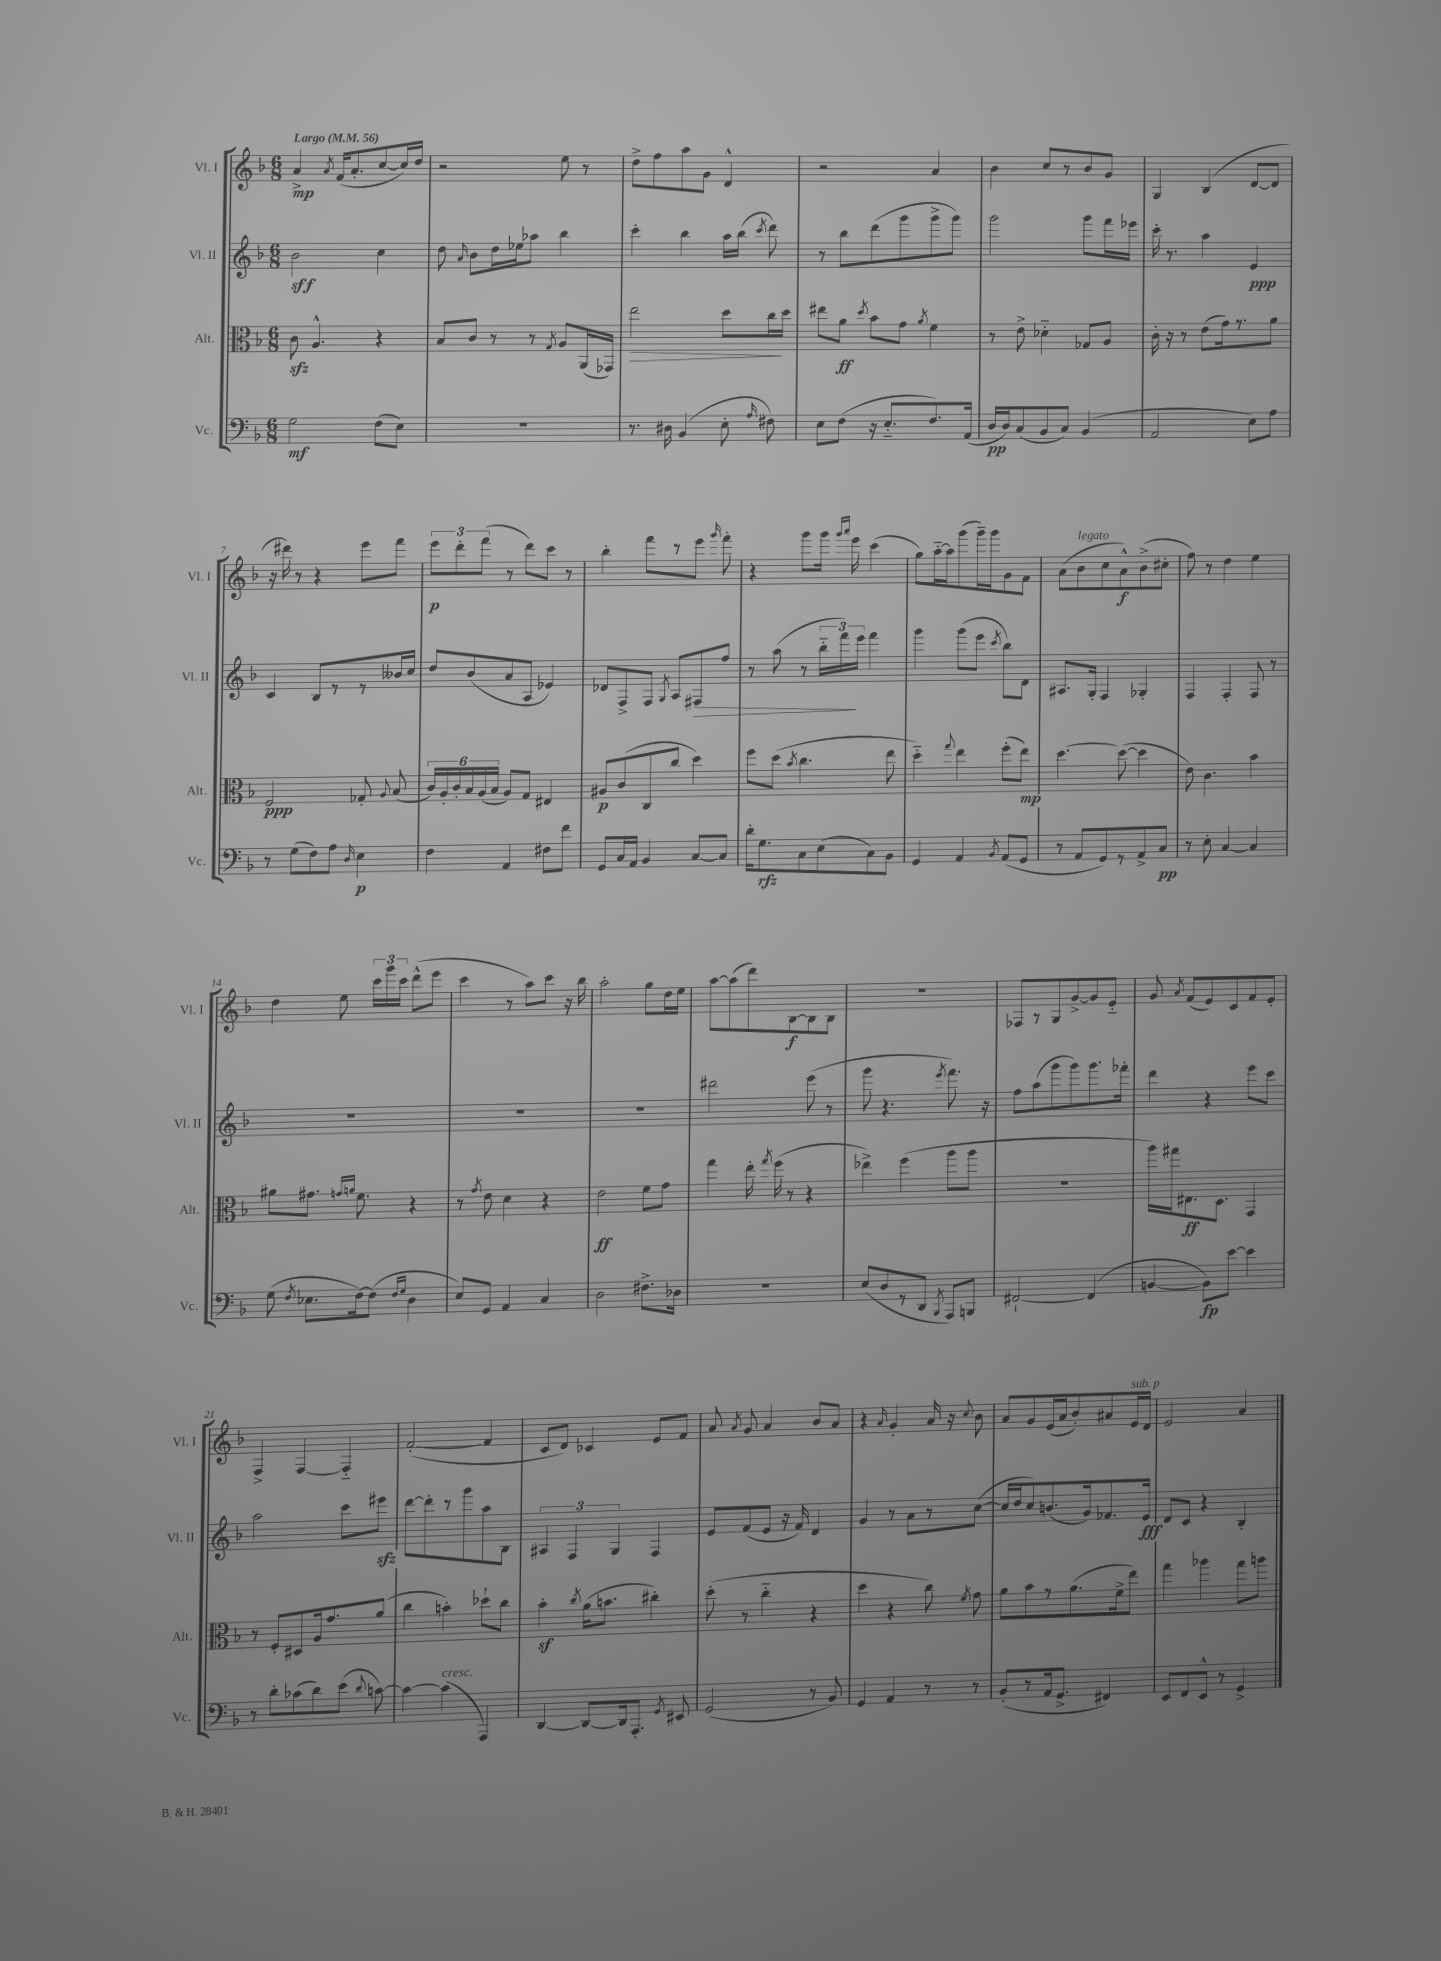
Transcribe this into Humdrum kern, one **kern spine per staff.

**kern	**dynam	**kern	**dynam	**kern	**dynam	**kern	**dynam
*part4	*part4	*part3	*part3	*part2	*part2	*part1	*part1
*staff4	*staff4	*staff3	*staff3	*staff2	*staff2	*staff1	*staff1
*I"Vc.	*	*I"Alt.	*	*I"Vl. II	*	*I"Vl. I	*
*I'Vc.	*	*I'Alt.	*	*I'Vl. II	*	*I'Vl. I	*
*clefF4	*	*clefC3	*	*clefG2	*	*clefG2	*
*k[b-]	*	*k[b-]	*	*k[b-]	*	*k[b-]	*
*M6/8	*	*M6/8	*	*M6/8	*	*M6/8	*
*MM56	*	*MM56	*	*MM56	*	*MM56	*
=1	=1	=1	=1	=1	=1	=1	=1
!	!	!	!	!	!	!LO:TX:a:B:t=Largo	!
2G\	mf	8czz\	.	2b-\	sff	4a^/	mp
.	.	4.A^^/	.	.	.	.	.
.	.	.	.	.	.	8qa/	.
.	.	.	.	.	.	(16f/KL	.
.	.	.	.	.	.	8.a'/	.
(8F\L	.	4r	.	4cc\	.	[8cc/	.
8E\J)	.	.	.	.	.	16cc/L])	.
.	.	.	.	.	.	16dd/JJ	.
=2	=2	=2	=2	=2	=2	=2	=2
2.r	.	8B-/L	.	8dd\	.	2r	.
.	.	.	.	16qqa/	.	.	.
.	.	8c/J	.	8b-\L	.	.	.
.	.	8r	.	16dd\L	.	.	.
.	.	.	.	16ee-X\J	.	.	.
.	.	8r	.	8aa-X\J	.	.	.
.	.	8qG/	.	.	.	.	.
.	.	8A/L	.	4bb-\	.	8ee\	.
.	.	(16AA/L	.	.	.	8r	.
.	.	16GG-X/JJ)	.	.	.	.	.
=3	=3	=3	=3	=3	=3	=3	=3
!	!	!	!LO:HP:b	!	!	!	!
8.r	.	2ee\	>	4ccc'\	.	8dd^\L	.
.	.	.	.	.	.	8ff\	.
16D#X\	.	.	.	.	.	.	.
(4BB-/	.	.	.	4bb-\	.	8aa\	.
.	.	.	.	.	.	8g\J	.
8E'\	.	8dd\L	.	16aa\LL	.	4d^^/	.
.	.	.	.	(16bb-\JJ	.	.	.
16qqA/	.	.	.	8qccc/	.	.	.
8F#X\)	.	16cc\L	.	8ddd\)	.	.	.
.	.	16dd\JJ	]	.	.	.	.
=4	=4	=4	=4	=4	=4	=4	=4
8E\L	.	8ee#X\L	.	8r	.	2r	.
(8F\J	.	8a\J	ff	8bb-\L	.	.	.
.	.	8qdd/	.	.	.	.	.
16r	.	8b-\L	.	(8ddd\	.	.	.
8.E/L	.	.	.	.	.	.	.
.	.	8g\J	.	8ggg\	.	.	.
.	.	8qa/	.	.	.	.	.
8.F/)	.	4f\	.	8ggg^\	.	4a/	.
.	.	.	.	8ggg\J)	.	.	.
(16AA/Jk	.	.	.	.	.	.	.
=5	=5	=5	=5	=5	=5	=5	=5
16D/LL	pp	8r	.	2ggg\	.	4b-\	.
16D/J)	.	.	.	.	.	.	.
(8C/	.	8e^\	.	.	.	.	.
8BB-/	.	4d-X\	.	.	.	8cc/L	.
8C/J)	.	.	.	.	.	8r	.
(4BB-/	.	8G-X/L	.	8ggg\L	.	8b-/	.
.	.	8A/J	.	16fff\L	.	8g/J	.
.	.	.	.	16eee-X\JJ	.	.	.
=6	=6	=6	=6	=6	=6	=6	=6
2AA/	.	16c'\	.	16ccc'\	.	4G/	.
.	.	16r	.	8.r	.	.	.
.	.	8r	.	.	.	.	.
.	.	(8e\L	.	4aa\	.	(4B-/	.
.	.	16g\k)	.	.	.	.	.
.	.	8.r	.	.	.	.	.
8E\L)	.	.	.	4e/	ppp	[8d/L	.
8A\J	.	8a\J	.	.	.	8d/J]	.
!!LO:LB:g=z
=7	=7	=7	=7	=7	=7	=7	=7
8r	.	2F/	ppp	4c/	.	16r	.
.	.	.	.	.	.	16ddd#X\)	.
(8G\L	.	.	.	.	.	8r	.
8F\)	.	.	.	8B-/L	.	4r	.
8A\J	.	.	.	8r	.	.	.
16qqD/	.	.	.	.	.	.	.
4E\	p	8G-X'/	.	8r	.	8eee\L	.
.	.	8qqA/	.	.	.	.	.
.	.	(8B-/	.	16b--X/L	.	8fff\J	.
.	.	.	.	16cc/JJ	.	.	.
=8	=8	=8	=8	=8	=8	=8	=8
4F\	.	24c/LL)	.	8dd/L	.	12eee\L	p
.	.	24A'/	.	.	.	.	.
.	.	24c'/	.	.	.	12ddd'\	.
.	.	24B-/	.	(8b-/	.	.	.
.	.	(24A/	.	.	.	(12fff\J	.
.	.	24B-/JJ	.	.	.	.	.
4AA/	.	8A/L)	.	8a/	.	8r	.
.	.	8G/J	.	8A/J	.	8ddd\L)	.
8F#X\L	.	4E#X/	.	4e-X/)	.	8ccc\J	.
8f\J	.	.	.	.	.	8r	.
=9	=9	=9	=9	=9	=9	=9	=9
8GG/L	.	8A#X/L	p	8d-X/L	.	4bb-'\	.
16C/L	.	(8c/	.	8F^/	.	.	.
16AA/JJ	.	.	.	.	.	.	.
4BB-/	.	8C/	.	8F/J	.	8fff\L	.
.	.	.	.	8qG/	.	.	.
.	.	8cc/J	.	8A/L	.	8r	.
!	!	!	!	!	!LO:HP:b	!	!
[8C/L	.	4dd\)	.	8F#X/	>	8eee\J	.
.	.	.	.	.	.	16qqggg/	.
8C/J]	.	.	.	8ff/J	.	8fff'\	.
=10	=10	=10	=10	=10	=10	=10	=10
16d'\KL	.	8ff\L	.	8r	.	4r	.
8.G\	rfz	.	.	.	.	.	.
.	.	(8dd\J	.	(8aa\	.	.	.
.	.	8qb-/	.	.	.	.	.
8C\	.	4.cc\	.	8r	.	8ggg\L	.
(8E\	.	.	.	24bb-\LL	.	16ggg\Jk	.
.	.	.	.	24fff\)	.	.	.
.	.	.	.	.	.	16qqggg/LL	.
.	.	.	.	.	.	16qqaaa/JJ	.
.	.	.	.	.	.	16eee\	.
.	.	.	.	24eee\JJ	]	.	.
8C\)	.	.	.	4fff\	.	(4ccc\	.
8BB-\J	.	8ee\	.	.	.	.	.
=11	=11	=11	=11	=11	=11	=11	=11
4GG/	.	4dd\)	.	4ggg\	.	8gg\L)	.
.	.	.	.	.	.	[16aa\L	.
.	.	.	.	.	.	16aa\J]	.
.	.	8qqgg/	.	.	.	.	.
4AA/	.	4ee\	.	(8ggg\L	.	(8ggg\	.
.	.	.	.	8eee\J	.	16ggg~\L)	.
.	.	.	.	.	.	16ggg\J	.
8qBB-/	.	.	.	8qccc/	.	.	.
(8AA/L	.	(8ff'\L	.	8bb-\L)	.	8g\	.
8GG/J	.	8ee\J)	mp	8d\J	.	8f\J	.
=12	=12	=12	=12	=12	=12	=12	=12
8r	.	[4.dd\	.	8.A#X/L	.	(8a\L	.
!	!	!	!	!	!	!LO:TX:a:i:t=legato	!
8AA/L	.	.	.	.	.	8b-\	.
.	.	.	.	16G'/Jk	.	.	.
8GG/)	.	.	.	4F/	.	8cc\	.
8r	.	(8dd\_	.	.	.	8a^^\)	f
8AA^/	.	4dd\]	.	4G-X'/	.	(8b-^\	.
8C/J	pp	.	.	.	.	8cc#X'\J	.
=13	=13	=13	=13	=13	=13	=13	=13
8r	.	8e\)	.	4F/	.	8ff\)	.
8E'\	.	4.c\	.	.	.	8r	.
[4C/	.	.	.	4F'/	.	4dd\	.
4C/]	.	4b-\	.	8F/	.	4ee\	.
.	.	.	.	8r	.	.	.
!!LO:LB:g=z
=14	=14	=14	=14	=14	=14	=14	=14
(8G\	.	8a#X\L	.	2.r	.	4dd\	.
8qF/	.	.	.	.	.	.	.
8.E-X\L	.	8.g#X\J	.	.	.	.	.
.	.	.	.	.	.	8ee\	.
.	.	16qqgn/LL	.	.	.	.	.
.	.	16qqan/JJ	.	.	.	.	.
[16F\k)	.	8.f\	.	.	.	.	.
(8F\J]	.	.	.	.	.	24ccc\LL	.
.	.	.	.	.	.	24ggg\	.
.	.	.	.	.	.	24ccc\JJ	.
16qqF/LL	.	.	.	.	.	.	.
16qqG/JJ	.	.	.	.	.	.	.
4D\	.	4r	.	.	.	(8ddd^^\L	.
.	.	.	.	.	.	8eee\J	.
=15	=15	=15	=15	=15	=15	=15	=15
8E/L)	.	8r	.	2.r	.	4ccc\	.
.	.	8qg/	.	.	.	.	.
8GG/J	.	8e\	.	.	.	.	.
4AA/	.	4d\	.	.	.	8r	.
.	.	.	.	.	.	8aa\L)	.
4C/	.	4r	.	.	.	8ccc\J	.
.	.	.	.	.	.	16r	.
.	.	.	.	.	.	16bb-\	.
=16	=16	=16	=16	=16	=16	=16	=16
2D\	.	2e\	ff	2.r	.	2aa'\	.
8.F#X^\L	.	8f\L	.	.	.	8gg\L	.
.	.	8g\J	.	.	.	16dd\L	.
16D-X\Jk	.	.	.	.	.	16ee\JJ	.
=17	=17	=17	=17	=17	=17	=17	=17
2.r	.	4gg\	.	2ddd#X\	.	[8aa\L	.
.	.	.	.	.	.	(8aa\]	.
.	.	16ee'\	.	.	.	8ddd\)	.
.	.	8qgg/	.	.	.	.	.
.	.	(16ff\	.	.	.	.	.
.	.	8r	.	.	.	[8B-\	f
.	.	4r	.	(8eee\	.	8B-\]	.
.	.	.	.	8r	.	8B-\J	.
=18	=18	=18	=18	=18	=18	=18	=18
(8E/L	.	4ee-X^\)	.	8ggg\	.	2.r	.
8D/	.	.	.	4.r	.	.	.
8r	.	(4ff\	.	.	.	.	.
8DD/J	.	.	.	.	.	.	.
8qBBB-/	.	.	.	8qeee/	.	.	.
8AAA/L)	.	8aa\L	.	8.fff\)	.	.	.
8BBBn/J	.	8aa\J	.	.	.	.	.
.	.	.	.	16r	.	.	.
=19	=19	=19	=19	=19	=19	=19	=19
[2FF#X`/	.	2.r	.	8ff\L	.	8F-X/L	.
.	.	.	.	(8aa\	.	8r	.
.	.	.	.	8ggg\	.	8G/	.
.	.	.	.	8ggg\)	.	[8g^/	.
(4FF#/]	.	.	.	8.ggg\	.	8g/]	.
.	.	.	.	.	.	8e/J	.
.	.	.	.	16fff-X'\Jk	.	.	.
=20	=20	=20	=20	=20	=20	=20	=20
[4BBn/	.	16aa\LL)	.	4ddd\	.	8g/	.
.	.	16gg#X\J	.	.	.	.	.
.	.	.	.	.	.	8qa/	.
.	.	8.E#X\	ff	.	.	(8f/L	.
8BB\L])	fp	.	.	4r	.	8e/)	.
.	.	8.D\J	.	.	.	.	.
[8e\J	.	.	.	.	.	8c/	.
4e\]	.	4GG/	.	8eee\L	.	8f/	.
.	.	.	.	8ccc\J	.	8e'/J	.
!!LO:LB:g=z
=21	=21	=21	=21	=21	=21	=21	=21
8r	.	8r	.	2aa\	.	4F^/	.
8d'\L	.	8F'/L	.	.	.	.	.
(8c-X\	.	8D#X/	.	.	.	[4F/	.
8d\)	.	16A/k	.	.	.	.	.
.	.	8.g/	.	.	.	.	.
(8e\J	.	.	.	8ccc\L	.	4F/]	.
8qqd/	.	.	.	.	.	.	.
[8cn\)	.	(8a/J	.	8eee#Xzz\J	.	.	.
=22	=22	=22	=22	=22	=22	=22	=22
4c\_	.	4cc\	.	[8ddd\L	.	([2f'/	.
.	.	.	.	8ddd'\]	.	.	.
!LO:TX:a:i:t=cresc.	!	!	!	!	!	!	!
(4c\]	.	4bn'\)	.	8r	.	.	.
.	.	.	.	8ggg\	.	.	.
4AAA/)	.	8dd-X`\L	.	8aa\	.	4f/]	.
.	.	8cc\J	.	8B-\J	.	.	.
=23	=23	=23	=23	=23	=23	=23	=23
[4DD/	.	4b-z'\	.	6A#X/	.	8c/L	.
.	.	.	.	.	.	8d/J)	.
.	.	.	.	6F/	.	.	.
.	.	8qcc/	.	.	.	.	.
8DD/L_	.	(16a\KL	.	.	.	4c-X/	.
.	.	8.bn\J	.	.	.	.	.
.	.	.	.	6G/	.	.	.
16DD/k]	.	.	.	.	.	.	.
8.AAA'/J	.	.	.	.	.	.	.
.	.	4cc#X'\)	.	4F/	.	8e/L	.
8qGG/	.	.	.	.	.	.	.
8EE#X/	.	.	.	.	.	8f/J	.
=24	=24	=24	=24	=24	=24	=24	=24
(2GG/	.	(8dd'\	.	8e/L	.	8a/	.
.	.	.	.	.	.	8qa/	.
.	.	8r	.	(8f/	.	8g/	.
.	.	4cc\	.	8e/J	.	4a/	.
.	.	.	.	16r	.	.	.
.	.	.	.	16f/)	.	.	.
8r	.	4r	.	4d/	.	8b-/L	.
8BB-/)	.	.	.	.	.	8a/J	.
=25	=25	=25	=25	=25	=25	=25	=25
4GG/	.	4dd\	.	4g/	.	4r	.
.	.	.	.	.	.	16qqa/	.
4AA/	.	4r	.	8r	.	4g'/	.
.	.	.	.	8a\L	.	.	.
8r	.	8cc\)	.	8r	.	16a/	.
.	.	.	.	.	.	16r	.
.	.	8qf/	.	.	.	8qqcc/	.
8r	.	8g\	.	([8cc\J	.	8b-\	.
=26	=26	=26	=26	=26	=26	=26	=26
(8BB-'/L	.	8a\L	.	16cc/LL]	.	8a/L	.
.	.	.	.	16dd/J	.	.	.
8r	.	8b-\	.	8cc/)	.	8g/	.
16AA/k	.	8r	.	(8.bn/	.	(16e/L	.
8.GG^/J	.	.	.	.	.	16a/J	.
.	.	(8.a\	.	.	.	8b-'/)	.
.	.	.	.	16g/k)	.	.	.
4FF#X/)	.	.	.	8.f-X/	.	8a#X/	.
.	.	16f^\k	.	.	.	.	.
!	!	!	!	!	!	!LO:TX:a:i:t=sub. p	!
.	.	8ee\J)	.	.	.	16e/L	.
.	.	.	.	16e/Jk	fff	16d/JJ	.
=27	=27	=27	=27	=27	=27	=27	=27
8EE/L	.	4gg\	.	8d/L	.	2e/	.
8FF/	.	.	.	8c/J	.	.	.
8EE^^/J	.	4aa-X\	.	4r	.	.	.
8r	.	.	.	.	.	.	.
4GG^/	.	8gg\L	.	4B-'/	.	4a/	.
.	.	8aan\J	.	.	.	.	.
==	==	==	==	==	==	==	==
*-	*-	*-	*-	*-	*-	*-	*-
